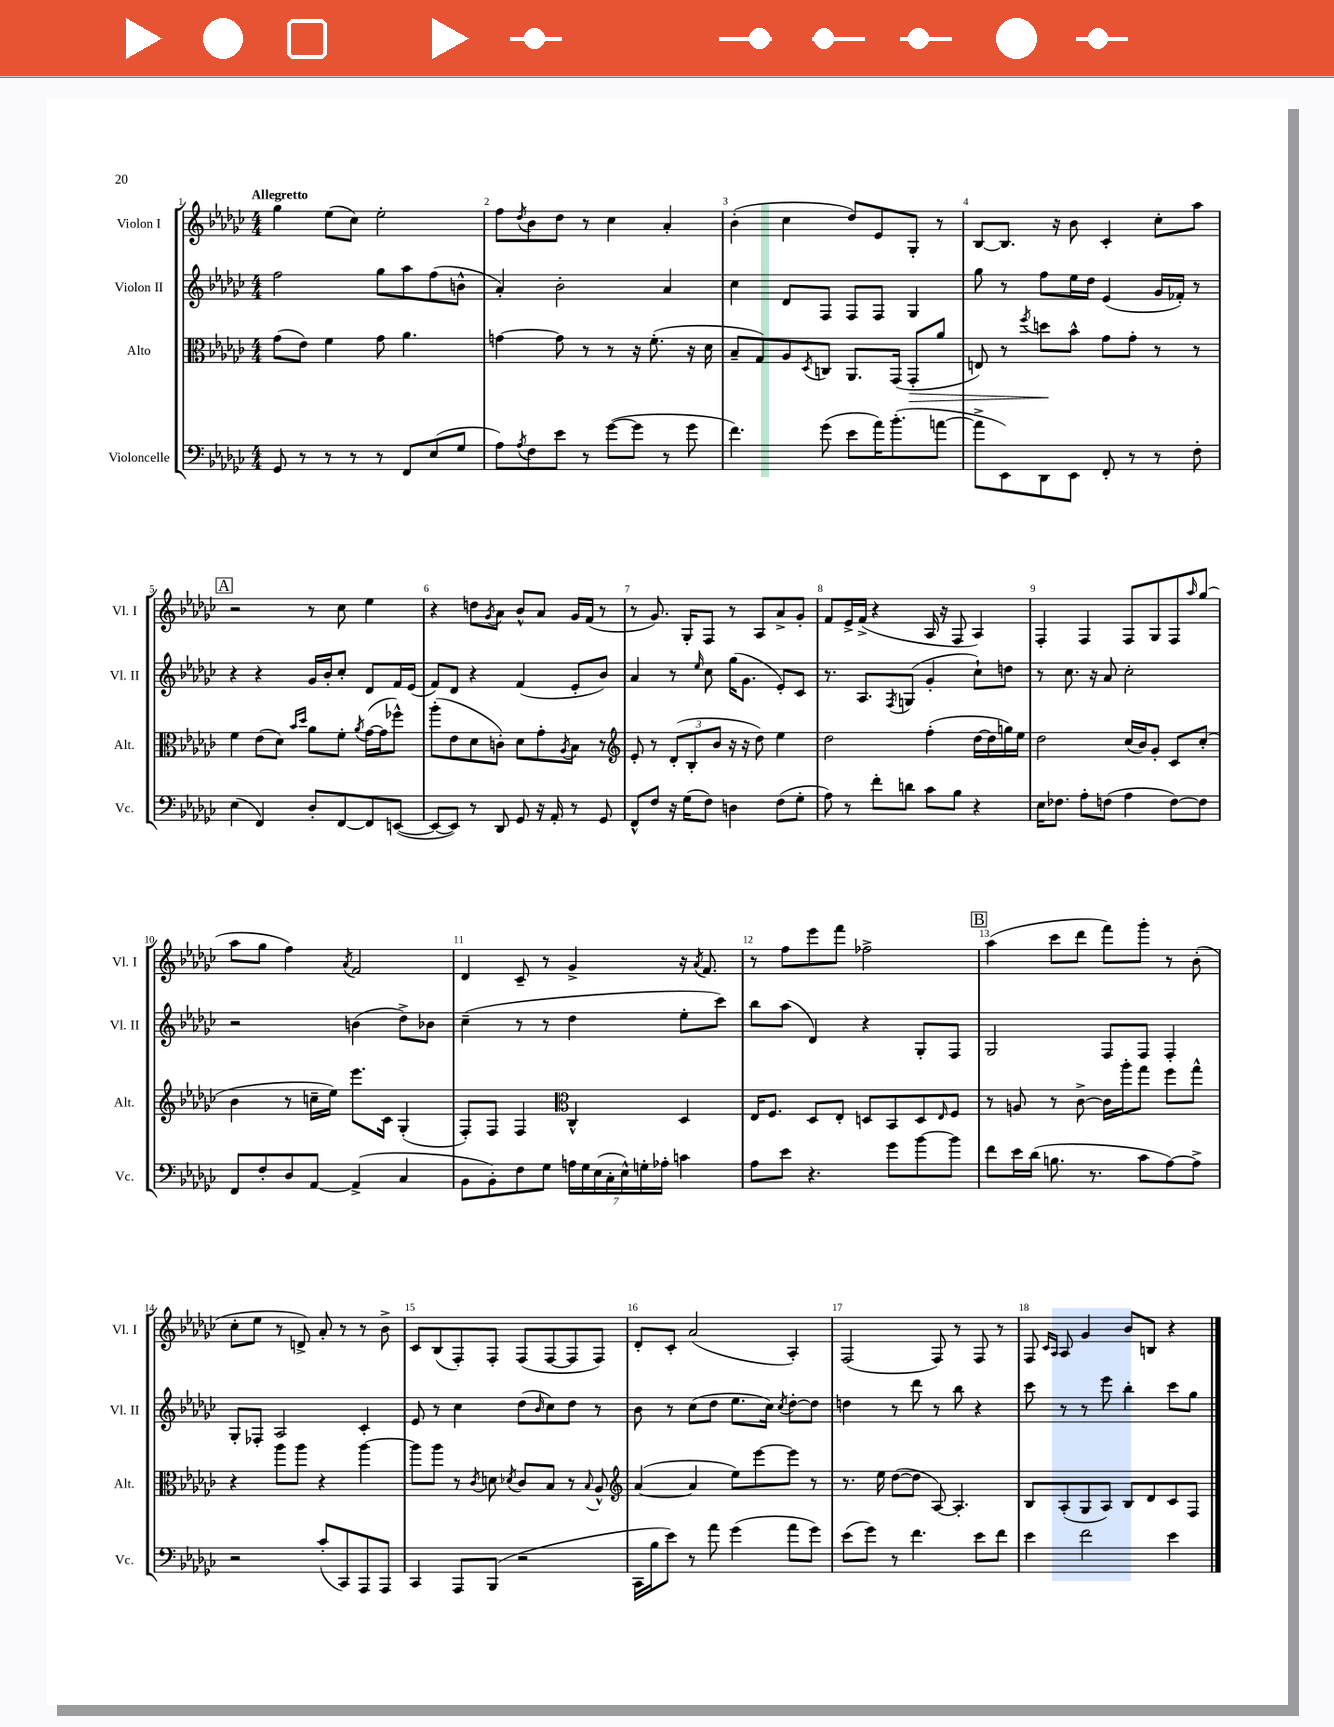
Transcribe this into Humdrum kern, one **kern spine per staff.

**kern	**kern	**kern	**kern
*staff4	*staff3	*staff2	*staff1
*clefF4	*clefC3	*clefG2	*clefG2
*k[b-e-a-d-g-c-]	*k[b-e-a-d-g-c-]	*k[b-e-a-d-g-c-]	*k[b-e-a-d-g-c-]
*M4/4	*M4/4	*M4/4	*M4/4
8GG-/	(8g-\L	2ff\	4gg-\
8r	8e-\J)	.	.
8r	4f\	.	(8ee-\L
8r	.	.	8cc-\J)
8r	8g-\	8gg-\L	2ee-'\
8FF/L	4.a-\	8aa-\	.
(8E-/	.	(8ff\	.
8G-/J	.	8b^^\J	.
=	=	=	=
8A-\L)	[4g\	4a-'/)	8ff\L
8qA-/	.	.	8qdd-/
8F\	.	.	8b-\
8e-\J	8g\]	2b-'\	8dd-\J
8r	8r	.	8r
([8g-\L	8r	.	4cc-\
8g-\]J	16r	.	.
.	(8.f'\	.	.
8r	.	4a-/	4a-'/
8g-\	16r	.	.
.	16d-\	.	.
=	=	=	=
4.f\)	8B-~/L	4cc-\	(4b-'\
.	8G-/)	.	.
.	8A-/	8d-/L	4cc-\
.	8qD-/	.	.
(8g-\	8C/J	8F/J	.
8e-\L	8.AA-/L	8F/L	8dd-/L)
16a-\K)	.	8F/J	8e-/
(8.b-'\	(16GG-/Jk	.	.
.	8GG-'/L	4G-/	8G-'/J
[8a\J	8a-/J	.	8r
=	=	=	=
8a^\]L	8E/)	8gg-\	[8B-/L
8EE-\)	8r	8r	8.B-/]J
.	8qff/	.	.
8DD-\	8dd\L	8ff\L	.
.	.	.	16r
8EE-\J	8b-^^\J	16ee-\L	8b-\
.	.	16dd-\JJ	.
8FF'/	8g-\L	(4e-/	4c-'/
8r	8g-'\J	.	.
8r	8r	16g-/LL	8cc-'\L
.	.	16f-'/JJ)	.
8F'\	8r	8r	8aa-\J
=	=	=	=
(4E-\	4f\	4r	2r
4FF/)	(8e-\L	4r	.
.	8d-\J)	.	.
.	16qqb-/LL	.	.
.	16qqdd-/JJ	.	.
8D-'/L	8a-\L	16g-/LL	8r
.	.	16b-'/J	.
[8FF/	8f'\J	8cc-'/J	8cc-\
.	8qa-/	.	.
8FF/]	([16g-\LL	8d-/L	4ee-\
.	16g-\]J	.	.
([8EE/J	8ff-^^\J)	16f/L	.
.	.	(16e-/JJ	.
=	=	=	=
8EE/_L	(8aa-'\L	8f/L)	4r
8EE/]J)	8e-\	8d-/J	.
8r	8d-\	4r	8dd\L
.	.	.	8qg-/
8DD-/	8c'\J)	.	8a-\J
8GG-/	8d-\L	(4f/	8b-^^/L
16r	8g-'\	.	8a-/J
16AA-'/	.	.	.
.	8qA-/	.	.
8r	8B-\J	8e-'/L	16g-/LL
.	.	.	(16f/JJ
8GG-/	8r	8b-/J)	8r
=	=	=	=
*	*clefG2	*	*
8FF^^/L	8e-'/	4a-/	8r
8F/J	8r	.	8.g-/)
16r	(12d-'/L	8r	.
(16G-\LK	.	.	16G-'/LK
.	12B-'/	.	.
.	.	16qqee-/	.
8F\J)	.	8cc-\	8F/J
.	12b-/J	.	.
4D\	16r	(16gg-\LK	8r
.	16r	8.g-\J	.
.	8dd-\)	.	8A-/L
(8F\L	4ee-\	8e-'/L)	8a-^/
8G-'\J	.	8c-/J	8g-'/J
=	=	=	=
8A-\)	2dd-\	8.r	8f/L
8r	.	.	16e-^/L
.	.	8.A-/L	(16f^/JJ
8f'\L	.	.	4r
.	.	8qF/	.
8d\J	.	(8G/J	.
8c-\L	(4ff'\	4g-'/	16A-/
.	.	.	16r
8B-\J	.	.	8F/
4r	[16dd-\LL	8cc-`\L)	4A-/)
.	16dd-\]	.	.
.	16gg\)	8dd\J	.
.	16ee-\JJ	.	.
=	=	=	=
16E-\LK	2dd-\	8r	4F'/
8.F-\J	.	.	.
.	.	8.cc-\	.
8A-'\L	.	.	4F/
.	.	16r	.
(8F\J	.	8a-/	.
4A-\	(16cc-/LL	2cc-'\	8F/L
.	16b-/J)	.	.
.	8g-'/J	.	8G-/
[8F\L)	8c-/L	.	8F/
.	.	.	16qqaa-/
8F\]J	(8cc-'/J	.	(8gg-/J
=	=	=	=
8FF/L	4b-\	2r	8aa-\L
8F'/	.	.	8gg-\J
8D-/	8r	.	4ff\)
[8AA-/J	16cc~\LL	.	.
.	16ee-\JJ)	.	.
.	.	.	8qa-/
(4AA-^/]	8.eee-\L	(4b\	2f/
.	16c-\Jk	.	.
4C-/	(4G-'/	8dd-^\L)	.
.	.	8b-\J	.
=	=	=	=
8BB-\L	8F'/L)	(4cc-~\	4d-/
8BB-'\)	8F/J	.	.
8F\	4F/	8r	8c-~/
8G-\J	.	8r	8r
*	*clefC3	*	*
28A\LL	4C-^^/	4dd-\	4g-^/
28G-\	.	.	.
(28E-\	.	.	.
28C-'\	.	.	.
28E-^^\)	.	.	.
28G'\	.	.	.
28A-'\JJ	.	.	.
4c\	4D-/	8ee-'\L	16r
.	.	.	8qa-/
.	.	.	8.f/
.	.	8ccc-\J)	.
=	=	=	=
8A-\L	16E-/LK	8bb-\L	8r
.	8.F/J	.	.
8e-\J	.	(8aa-\J	8ff\L
4.r	8D-/L	4d-/)	8eee-\
.	8E-'/J	.	8fff\J
.	8D/L	4r	2ff-^\
8g-\L	8BB-/	.	.
[8b-\	8D/	8G-'/L	.
.	16qqE-/	.	.
8b-\]J	8F/J	8F/J	.
=	=	=	=
8f\L	8r	2G-/	(4aa-\
16e-\L	8A/	.	.
(16d-\JJ	.	.	.
8.B\	8r	.	8ccc-\L
.	[8c-^\	.	8ddd-\J
8.r	.	.	.
.	16c-\]LL	8F/L	8fff\L)
.	16aa-'\J	.	.
8c-\L	8gg-\J	8F/J	8ggg-'\J
[8A-\)	8ff\L	4F'/	8r
8A-^\]J	8gg-^^\J	.	(8b-'\
=	=	=	=
2r	4r	8G-'/L	8cc-'\L
.	.	8F-'/J	8ee-\J
.	8aa-\L	2A-/	8r
.	8aa-\J	.	8d^/)
(8c-'/L	4r	.	8a-'/
8CC-/)	.	.	8r
8AAA-/	[4aa-\	4c-'/	8r
8AAA-/J	.	.	8b-^\
=	=	=	=
4CC-/	8aa-\]L	8e-/	8c-/L
.	8aa-\J	8r	(8B-/
8AAA-/L	8r	4cc-\	8F'/)
.	8qc-/	.	.
(8BBB-/J	8d\	.	8F'/J
.	8qd-/	.	.
2r	8c-/L	(8dd-\L	(8F/L
.	.	16qqb-/	.
.	8B-/J	8cc-\)	[8F/
.	8r	8dd-\J	8F/]
.	8qqB-/	.	.
.	8A-^^/	8r	8F/J)
=	=	=	=
*	*clefG2	*	*
16CC-\LL	([4a-/	8b-\	8d-'/L
16B-\J	.	.	.
8e-\J)	.	8r	8c-'/J
8r	4a-/]	(8cc-\L	(2a-/
8a-\	.	8dd-\J	.
(4g-\	8ee-\L)	8.ee-\L	.
.	[8eee-\	.	.
.	.	16cc-\Jk)	.
.	.	8qcc-/	.
8a-\L	8eee-\]J	[8dd-'\L	4A-'/)
8g-\J)	8r	8dd-\]J	.
=	=	=	=
(8e-\L	8.r	4dd\	(2F/
8g-\J)	.	.	.
.	16ee-\	.	.
8r	([8dd-\L	8r	.
4.f\	8dd-\]J	8ddd-\	.
.	[8A-/)	8r	8F/)
.	4.A-'/]	8bb-\	8r
8e-\L	.	4r	8F/
8f\J	.	.	8r
=	=	=	=
4e-\	8B-/L	8ccc-\	8F/
.	.	.	16qqc-/LL
.	.	.	16qqA-/JJ
.	(8A-'/	8r	8A-/
2f\	8G-/	8r	4g-/
.	8A-/J)	8eee-\	.
.	8B-/L	4bb-'\	8b-/L
.	8d-/	.	8B/J
4e-\	8c-/	8ccc-\L	4r
.	8F/J	8gg-\J	.
==	==	==	==
*-	*-	*-	*-
